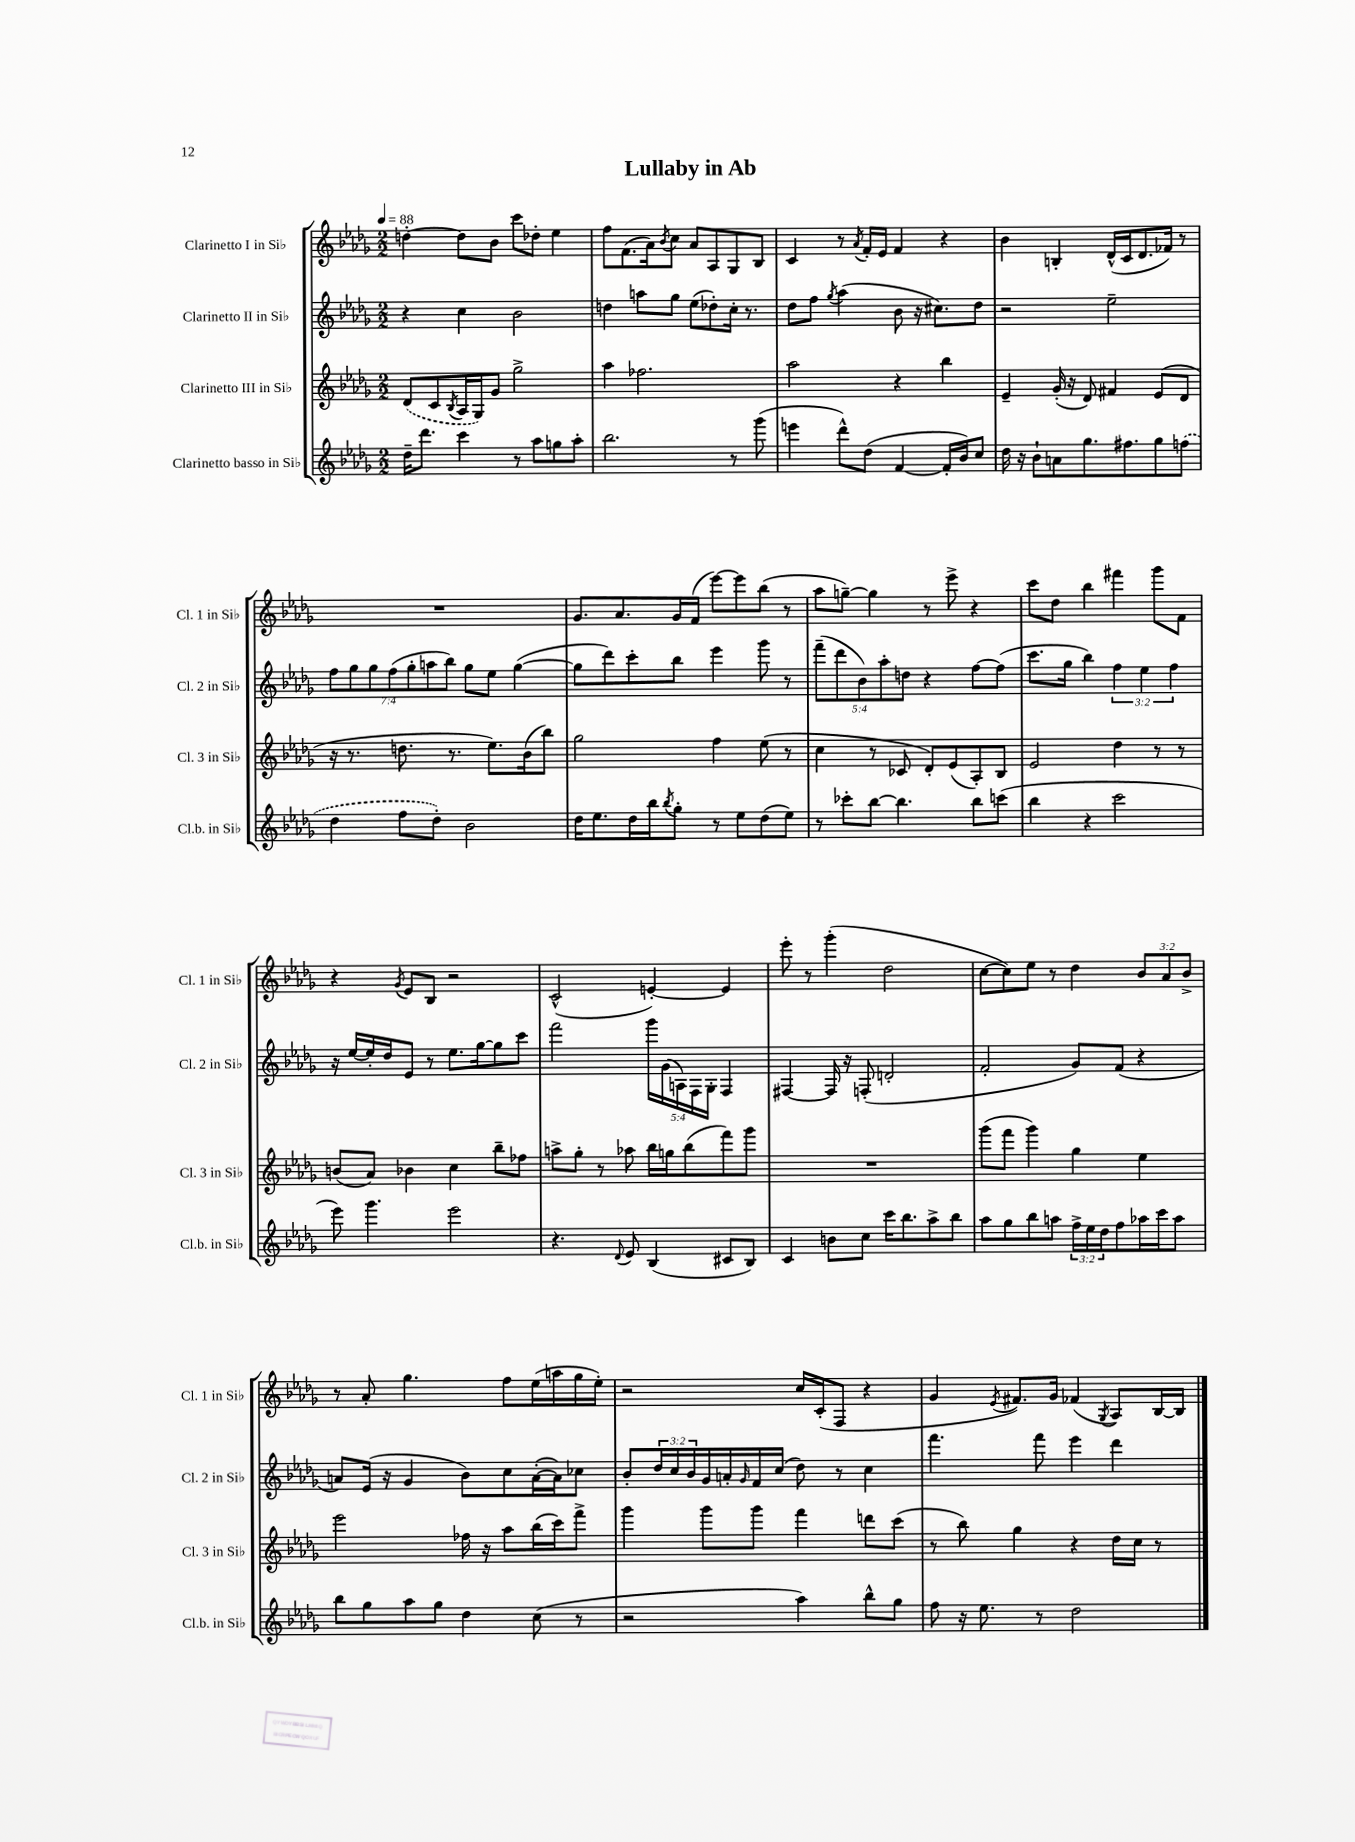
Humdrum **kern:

**kern	**kern	**kern	**kern
*staff4	*staff3	*staff2	*staff1
*clefG2	*clefG2	*clefG2	*clefG2
*k[b-e-a-d-g-]	*k[b-e-a-d-g-]	*k[b-e-a-d-g-]	*k[b-e-a-d-g-]
*M2/2	*M2/2	*M2/2	*M2/2
*MM88	*MM88	*MM88	*MM88
16dd-~\LK	(8d-/L	4r	[4dd'\
8.ddd-\J	.	.	.
.	8c/	.	.
.	8qB-/	.	.
4ccc\	16A-/L	4cc\	8dd\]L
.	16G-/J)	.	.
.	8g-/J	.	8b-\J
8r	2gg-^\	2b-\	8ccc\L
8aa-\L	.	.	8dd-'\J
8gg\	.	.	4ee-\
8aa-'\J	.	.	.
=	=	=	=
2.bb-\	4aa-\	4dd\	8ff\L
.	.	.	(8.f\
.	2.ff-\	8aa\L	.
.	.	.	16a-\k)
.	.	.	8qb-/
.	.	8gg-\J	8cc\J
.	.	(8ee-\L	8a-/L
.	.	8dd-'\)	8A-/
8r	.	16cc'\Jk	8G-/
.	.	8.r	.
(8ggg-\	.	.	8B-/J
=	=	=	=
4eee\	2aa-\	8dd-\L	4c/
.	.	8ff\J	.
.	.	8qgg-/	.
8ddd-^^\L)	.	(4aa-\	8r
.	.	.	8qa-/
(8dd-\J	.	.	16f'/LL
.	.	.	16e-/JJ
[4f/	4r	8b-\	4f/
.	.	16r	.
.	.	8.cc#\L)	.
16f'/]LL	4bb-\	.	4r
16b-/J)	.	.	.
8cc/J	.	8dd-\J	.
=	=	=	=
16dd-\	4e-~/	2r	4b-\
16r	.	.	.
8b-`\L	.	.	.
8a\	(16g-'/	.	4B'/
.	16r	.	.
8.gg-\	8d-/)	.	.
.	4f#/	2ee-~\	(16d-^^/LL
8.ff#\	.	.	16c/J
.	.	.	8.d-/
8gg-\	(8e-/L	.	.
.	.	.	16f-/Jk)
(8ff\J	8d-/J	.	8r
=	=	=	=
4dd-\	16r	14ff\L	1r
.	8.r	.	.
.	.	14gg-\	.
.	.	14gg-\	.
.	.	(14ff\	.
8ff\L	8.dd\	.	.
.	.	14gg-'\	.
.	.	14aa\	.
8dd-'\J)	.	.	.
.	.	14bb-\J)	.
.	8.r	.	.
2b-\	.	8gg-\L	.
.	8.ee-\L)	8ee-\J	.
.	.	([4gg-\	.
.	(16b-\k	.	.
.	8bb-\J)	.	.
=	=	=	=
16dd-\LK	2gg-\	8gg-\]L	8.g-/L
8.ee-\	.	.	.
.	.	8ddd-\)	.
.	.	.	8.a-/
16dd-\L	.	8ccc'\	.
16bb-\J	.	.	.
8qbb-/	.	.	.
8gg-'\J	.	8bb-\J	16g-/L
.	.	.	(16f/JJ
8r	4ff\	4eee-\	[8eee-\L)
8ee-\L	.	.	8eee-\]
(8dd-\	(8ee-\	8ggg-\	(8bb-\J
8ee-\J)	8r	8r	8r
=	=	=	=
8r	4cc\	(10fff~\L	8aa-\L
.	.	10ddd-\	.
8ccc-'\L	.	.	[8gg~\J)
.	.	10b-\)	.
[8bb-\J	8r	.	4gg\]
.	.	10aa-'\	.
4.bb-\]	8c-/	.	.
.	.	10dd\J	.
.	8d-'/L)	4r	8r
.	(8e-/	.	8eee-^\
8bb-\L	8A-'/)	[8ff\L	4r
(8ccc\J	8B-/J	(8ff\]J	.
=	=	=	=
4bb-\	2e-/	8.ccc\L	8ccc\L
.	.	.	8dd-\J
.	.	16gg-\Jk	.
4r	.	4bb-\)	4bb-\
2ccc\	4dd-\	6ff\	4fff#\
.	.	6ee-\	.
.	8r	.	8ggg-\L
.	.	6ff\	.
.	8r	.	8f\J
=	=	=	=
8eee-\)	(8b/L	16r	4r
.	.	[16ee-/LL	.
4.ggg-\	8a-/J)	16ee-'/]	.
.	.	16dd-/J	.
.	.	.	8qg-/
.	4b-\	8e-/J	8e-/L
.	.	8r	8B-/J
2eee-\	4cc\	8.ee-\L	2r
.	.	[16gg-\k	.
.	8bb-~\L	8gg-\]	.
.	8ff-\J	8ccc\J	.
=	=	=	=
4.r	8aa^\L	2fff\	(2c^^/
.	8gg-'\J	.	.
.	8r	.	.
8qqd-/	.	.	.
8e-/	8aa-\	.	.
(4B-/	16bb-\LL	20ggg-\LL	[4e'/)
.	.	(20g-\	.
.	16gg\J	.	.
.	.	20A\)	.
.	(8bb-\	.	.
.	.	20F\	.
.	.	20G-'\JJ	.
8c#/L	8fff\)	4F/	4e/]
8B-/J)	8ggg-\J	.	.
=	=	=	=
4c/	1r	[4F#/	8eee-'\
.	.	.	8r
8b\L	.	16F#/]	(4ggg-'\
.	.	16r	.
8cc\J	.	(8F'/	.
16ccc\LK	.	2d'/	2dd-\
8.bb-\	.	.	.
8aa-^\	.	.	.
8bb-\J	.	.	.
=	=	=	=
8aa-\L	(8ggg-\L	2f'/	[8cc\L
8gg-\	8fff\J	.	8cc\])
8bb-\	4ggg-\)	.	8ee-\J
8aa\J	.	.	8r
24ff^\LL	4gg-\	8g-/L)	4dd-\
24ee-\	.	.	.
24dd-\J	.	.	.
8ff\	.	(8f/J	.
16aa-\L	4ee-\	4r	12b-/L
16ccc\J	.	.	.
.	.	.	12a-/
8aa-\J	.	.	.
.	.	.	12b-^/J
=	=	=	=
8bb-\L	2eee-\	8a/L)	8r
8gg-\	.	(16e-/Jk	8a-'/
.	.	16r	.
8aa-\	.	4g-/	4.gg-\
8gg-\J	.	.	.
4dd-\	16ff-\	8b-\L)	.
.	16r	.	.
.	8aa-\L	8cc\	8ff\L
(8cc\	(16bb-\L	([16a'\L	(16ee-\L
.	16ccc\J)	16a\]J)	16aa\
8r	8fff^\J	8cc-\J	16gg-\
.	.	.	16ee-'\JJ)
=	=	=	=
2r	4ggg-\	8b-'/L	2r
.	.	24dd-/L	.
.	.	24cc/	.
.	.	24b-/	.
.	8ggg-\L	16g-/	.
.	.	16a'/	.
.	.	16qqg-/	.
.	8ggg-\J	16f/	.
.	.	(16cc/JJ	.
4aa-\)	4fff\	8dd-\)	16cc/LL
.	.	.	(16c'/J
.	.	8r	8F/J
8bb-^^\L	8ddd\L	4cc\	4r
8gg-\J	(8ccc\J	.	.
=	=	=	=
8ff\	8r	4.fff\	4g-/
16r	8bb-\)	.	.
8.ee-\	.	.	.
.	.	.	8qe-/
.	4gg-\	.	8.f#/L)
8r	.	8fff\	.
.	.	.	16g-/Jk
2dd-\	4r	4eee-\	(4f-/
.	.	.	8qG-/
.	16dd-\LL	4ddd-\	8A-/L)
.	16cc\JJ	.	.
.	8r	.	[16B-/L
.	.	.	16B-/]JJ
==	==	==	==
*-	*-	*-	*-
